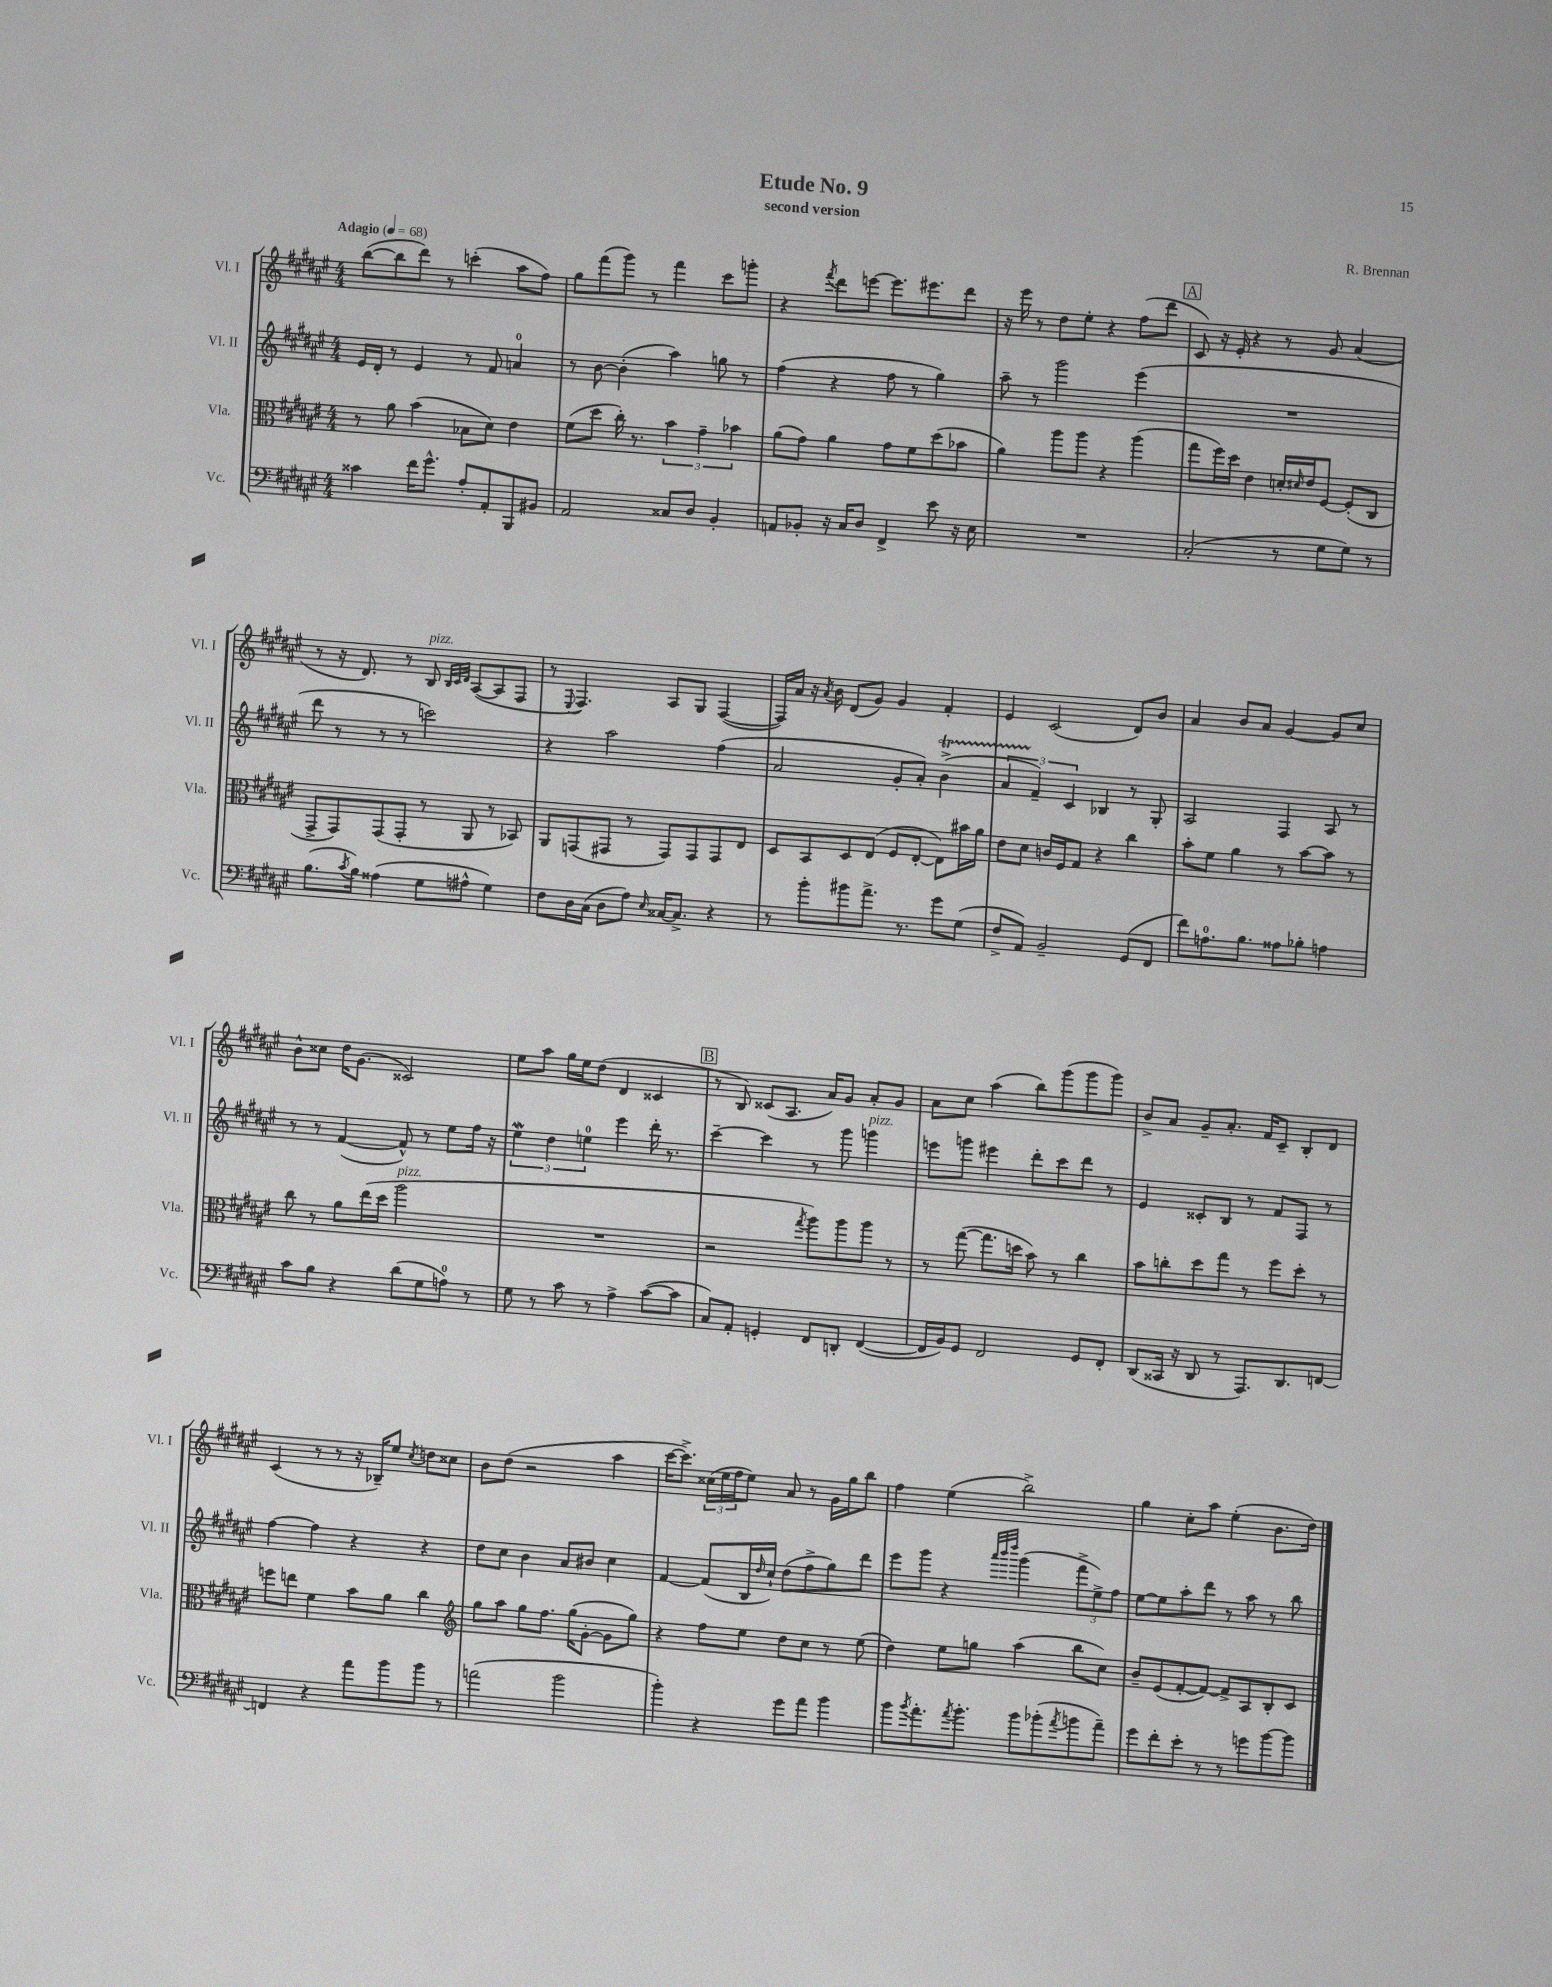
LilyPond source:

\header { title = "Etude No. 9" composer = "R. Brennan" subtitle = "second version" }
<<
\new StaffGroup <<
\new Staff = "s0" \with { instrumentName = "Vl. I" shortInstrumentName = "Vl. I" } {
    \clef treble \key fis \major \numericTimeSignature \time 4/4 \tempo "Adagio" 4 = 68
    b''8~( b''8 dis'''8) r8 c'''4-.( ais''8 fis''8) |
    gis''8 fis'''8( gis'''8) r8 fis'''4 cis'''8 g'''8-. |
    r4 \acciaccatura { fis'''8 } dis'''8 e'''8~ e'''8. eis'''8. dis'''8 |
    r16 eis'''16 r8 dis''8 eis''8-. r4 fis''8( dis'''8 |
    \mark \markup { \box "A" } cis'8) r16 eis'16-. r4 r8 gis'8 ais'4( |
    r8 r16 dis'8.) r8 b8^\markup { \italic "pizz." } \grace { b32 cis'32 dis'32 } ais8~( ais8 fis8 |
    r8 \appoggiatura { eis8 } fis4.) ais8 gis8 fis4~( |
    fis16) ais'16 r16 \acciaccatura { ais'8 } b'16 dis'8( gis'8) gis'4 fis'4-. |
    eis'4 cis'2( dis'8) b'8 |
    ais'4 b'8 ais'8 gis'4~ gis'8 cis''8 |
    b'8-^ cisis''8 dis''16 gis'8.( cisis'2) |
    eis''8 ais''8 gis''16 eis''16 dis''8( dis'4 cisis'4 |
    \mark \markup { \box "B" } r8 b8) cisis'8( ais8. ais'16) gis'8 ais'8-. gis'8 |
    ais'8 cis''8 ais''4( b''8) gis'''8( gis'''8 gis'''8) |
    b'8-> ais'8 gis'8-- ais'8.-. fis'16 cis'8-- b8-. dis'8 |
    cis'4( r8 r8 r16 bes16--) eis''8 \acciaccatura { cis''8 } d''8 cisis''8 |
    b'8 dis''8( r2 ais''4 |
    cis'''16~ cis'''8.->) \tuplet 3/2 { cisis''16( eis''16 fis''16 } eis''8) ais'8 r8 gis'16 gis''16 b''8 |
    fis''4 eis''4( b''2->) |
    gis''4 cis''8-. ais''8 eis''4-.( b'8. dis''16) \bar "|." |
}
\new Staff = "s1" \with { instrumentName = "Vl. II" shortInstrumentName = "Vl. II" } {
    \clef treble \key fis \major \numericTimeSignature \time 4/4
    eis'16 dis'16-. r8 eis'4 r8 fis'8 a'4-0 |
    r8 b'8~ b'4-.( ais''4) g''8 r8 |
    fis''4( r4 fis''8 r8 gis''4) |
    ais''8-- r8 gis'''2 eis'''4( |
    \mark \markup { \box "A" } R1 |
    dis'''8 r8 r8 r8 c'''2) |
    r4 ais''2 fis''4( |
    ais'2 gis'8-. ais'8-.) b'4->\startTrillSpan( |
    \tuplet 3/2 { ais'4 fis'4--\stopTrillSpan) cis'4 } bes4 r8 gis8-. |
    ais2 fis4 ais8 r8 |
    r8 r8 fis'4~( fis'8-^) r8 eis''8 fis''16 r16 |
    \tuplet 3/2 { eis''4\mordent dis''4 e''4-0 } eis'''4 dis'''16-. r8. |
    \mark \markup { \box "B" } cis'''4~-- cis'''4 r8 gis'''8 g'''4^\markup { \italic "pizz." } |
    e'''8 g'''8 eis'''4 dis'''8-. cis'''8 dis'''8 r8 |
    eis'4 cisis'8-. b8 r8 fis'8 fis8 r8 |
    fis''4~ fis''4 r4 r4 |
    dis''8 cis''8 b'4 ais'8 bis'8 cis''4 |
    fis'4~ fis'8( b16 \grace { dis''16 } cis''16-!) dis''8( fis''8-> gis''8) dis'''8 |
    eis'''8 gis'''8 r4 \grace { ais'''32 b'''32 dis''''32 } gis'''4( \tuplet 3/2 { fis'''8-> eis''8->) fis''8 } |
    eis''8~ eis''8 ais''8-. dis'''8 r8 ais''8 r8 b''8 \bar "|." |
}
\new Staff = "s2" \with { instrumentName = "Vla." shortInstrumentName = "Vla." } {
    \clef alto \key fis \major \numericTimeSignature \time 4/4
    r8 ais'8 b'4( bes8 dis'8) eis'4 |
    fis'8( dis''8 cis''16-.) r8. \tuplet 3/2 { b'4 gis'4-- bes'4 } |
    ais'8( gis'8) ais'4 gis'8 fis'8 dis''8( bes'8 |
    ais'4) ais''8 ais''8 r4 ais''4( |
    \mark \markup { \box "A" } gis''8 fis''16) dis''16 eis'4 d'16-. \grace { dis'16 } eis'16 fis8~ fis8-.( cis8 |
    gis,8-> gis,8) gis,8( gis,8-. r8 ais,8 r8 bes,8) |
    ais,8 g,8( gis,8 r8 gis,8) gis,8 gis,8 eis8 |
    dis8 b,8 dis8 eis8( fis8 eis8~-. eis8) bis'16 ais'16 |
    eis'8 dis'8 c'16 fis16 gis8 r4 cis''4 |
    b'8-. fis'8 ais'4 r8 b'8~ b'8 r8 |
    cis''8 r8 ais'8 eis''16( dis''16 ais''2^\markup { \italic "pizz." } |
    R1 |
    \mark \markup { \box "B" } r2 \acciaccatura { gis''8 } ais''8) ais''8 ais''8 r8 |
    r8 gis''8~( gis''8. d''16 b'8) r8 cis''4 |
    b'8 c''8-. dis''8 gis''8 r8 fis''8 dis''8-. r8 |
    f''8 e''8 fis'4 b'8 ais'8 cis''4 |
    \clef treble gis''8 ais''8 gis''8 fis''8. gis''16( gis'8~-. gis'8 gis''8) |
    r4 fis''8 eis''8 dis''8 cis''8 r8 eis''8( |
    dis''4) eis''8 g''8 ais''4( b''8 cis''8) |
    b'8-- eis'8( fis'8~-. fis'8~) fis'8-> ais8 b8-. cis'8 \bar "|." |
}
\new Staff = "s3" \with { instrumentName = "Vc." shortInstrumentName = "Vc." } {
    \clef bass \key fis \major \numericTimeSignature \time 4/4
    cisis'4 fis'16 gis'8.-^ ais8-. ais,8-. b,,8 bis,8 |
    ais,2 cisis8 dis8 b,4-. |
    a,8 bes,8-. r16 cis16 dis8 fis,4-> eis'8 r16 eis16 |
    R1 |
    \mark \markup { \box "A" } cis2-.( r8 gis8 gis8) r8 |
    b8.( \acciaccatura { cis'8 } b16) aisis4( gis8 ais8-^ gis4) |
    fis8 dis16 cis16( dis8 ais8) \grace { eis16 } cisis16~ cisis8.-> r4 |
    r8 b'8-. bis'8 ais'8.-> r8. gis'8 gis8( |
    fis8-> ais,8) b,2-- gis,8( fis,8 |
    fis'8) a8.-0 b8. aisis8 bes8-. a4 |
    cis'8 b8 r4 dis'8( gis8 a8-0) r8 |
    gis8 r8 cis'8 r8 ais4-> cis'8~( cis'8 |
    \mark \markup { \box "B" } cis8) ais,8-. g,4-. fis,8 d,8-. fis,4~( |
    fis,16 b,16) gis,8 fis,2 gis,8 fis,8-. |
    dis,8( cisis,16 r16 dis,8 r8 ais,,8.) dis,8. f,8~ |
    f,4 r4 ais'8 b'8 b'8 r8 |
    a'2( b'2 |
    b'4-.) r4 gis'8 ais'8 b'4 |
    b'8 \acciaccatura { b'8 } ais'8.-. \acciaccatura { ais'8 } b'8.-. b'8 bes'8-.( \acciaccatura { ais'8 } b'8 ais'8--) |
    gis'8 fis'8-. eis'8-. r8 r8 g'8 b'8~ b'8 \bar "|." |
}
>>
>>
\layout { \context { \Score \remove "Bar_number_engraver" } }
